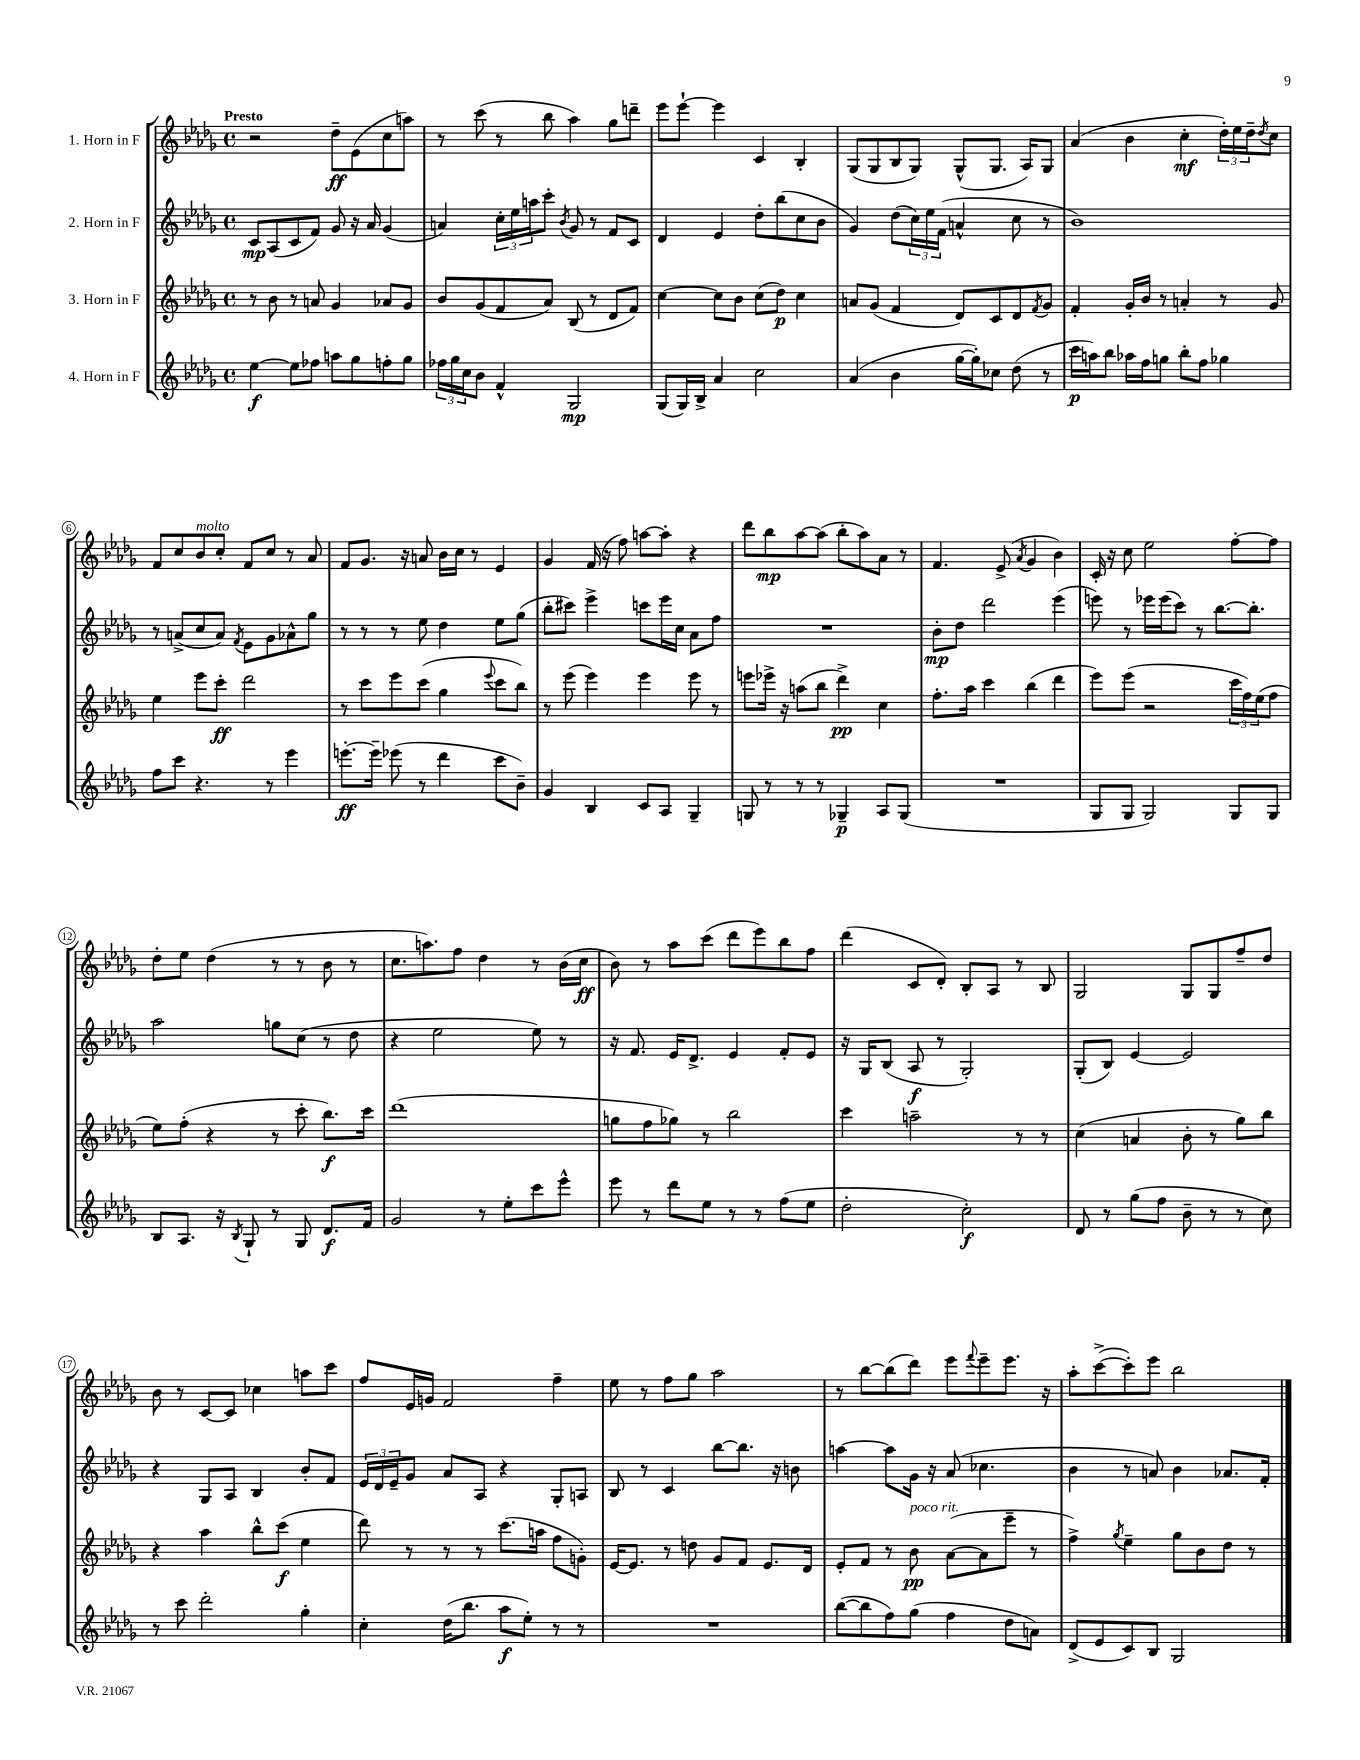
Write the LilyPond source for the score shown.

<<
\new StaffGroup <<
\new Staff = "s0" \with { instrumentName = "1. Horn in F" } {
    \clef treble \key des \major \defaultTimeSignature \time 4/4 \tempo "Presto"
    r2 des''8--\ff ees'8( c''8 a''8) |
    r8 c'''8( r8 bes''8 aes''4) ges''8 d'''8-- |
    ees'''8 ees'''8~-! ees'''4 c'4 bes4-. |
    ges8( ges8 bes8 ges8) ges8-^( ges8. aes16) ges8 |
    aes'4( bes'4 c''4-.\mf \tuplet 3/2 { des''16-.) ees''16 des''16-- } \acciaccatura { des''8 } c''8 |
    f'8 c''8 bes'8^\markup { \italic "molto" } c''8-. f'8 c''8 r8 aes'8 |
    f'8 ges'8. r16 a'8 bes'16 c''16 r8 ees'4 |
    ges'4 f'16( r16 f''8) a''8~ a''8-. r4 |
    des'''8 bes''8\mp aes''8~ aes''8( bes''8-. aes''8) aes'8 r8 |
    f'4. ees'8->( \acciaccatura { aes'8 } ges'4 bes'4) |
    c'16-. r16 c''8 ees''2 f''8~-. f''8 |
    des''8-. ees''8 des''4( r8 r8 bes'8 r8 |
    c''8. a''8.) f''8 des''4 r8 bes'16( c''16\ff |
    bes'8) r8 aes''8 c'''8( des'''8 ees'''8) bes''8 f''8 |
    des'''4( c'8 des'8-.) bes8-. aes8 r8 bes8 |
    ges2 ges8 ges8 f''8-- des''8 |
    bes'8 r8 c'8~ c'8 ces''4 a''8 c'''8 |
    f''8 ees'16 g'16 f'2 f''4-- |
    ees''8 r8 f''8 ges''8 aes''2 |
    r8 bes''8~ bes''8( des'''8) ees'''8 \appoggiatura { f'''8 } ees'''8-- ees'''8. r16 |
    aes''8-. c'''8~->( c'''8-.) ees'''8 bes''2 \bar "|." |
}
\new Staff = "s1" \with { instrumentName = "2. Horn in F" } {
    \clef treble \key des \major \defaultTimeSignature \time 4/4
    c'8\mp aes8( c'8 f'8) ges'8 r16 aes'16 ges'4( |
    a'4) \tuplet 3/2 { c''16-. ees''16 a''16 } c'''8-. \acciaccatura { bes'8 } ges'8 r8 f'8 c'8 |
    des'4 ees'4 des''8-. bes''8( c''8 bes'8 |
    ges'4) des''8( \tuplet 3/2 { c''16) ees''16 f'16( } a'4-^ c''8 r8 |
    bes'1) |
    r8 a'8->( c''8 a'8) \acciaccatura { f'8 } ees'8 ges'8 aes'8-^ ges''8 |
    r8 r8 r8 ees''8 des''4 ees''8 ges''8( |
    bes''8-. cis'''8) ees'''4-> c'''8 ees'''16 c''16 aes'8 f''8 |
    R1 |
    bes'8-.\mp des''8 des'''2 ees'''4( |
    e'''8) r8 ees'''16 ees'''16( c'''8) r8 bes''8.~ bes''8.-. |
    aes''2 g''8 c''8( r8 des''8 |
    r4 ees''2 ees''8) r8 |
    r16 f'8. ees'16 des'8.-> ees'4 f'8-. ees'8 |
    r16 ges16 bes8( aes8\f r8 ges2-.) |
    ges8-.( bes8) ees'4~ ees'2 |
    r4 ges8 aes8 bes4 bes'8-. f'8 |
    \tuplet 3/2 { ees'16 des'16 ees'16-- } ges'8 aes'8 aes8 r4 ges8-. a8 |
    bes8 r8 c'4 bes''8~ bes''8. r16 b'8 |
    a''4~ a''8 ges'16 r16 aes'8( ces''4. |
    bes'4 r8 a'8) bes'4 aes'8. f'16-. \bar "|." |
}
\new Staff = "s2" \with { instrumentName = "3. Horn in F" } {
    \clef treble \key des \major \defaultTimeSignature \time 4/4
    r8 bes'8 r8 a'8 ges'4 aes'8 ges'8 |
    bes'8 ges'8( f'8 aes'8) bes8( r8 des'8 f'8) |
    c''4~ c''8 bes'8 c''8( des''8\p) c''4 |
    a'8 ges'8( f'4 des'8) c'8 des'8 \acciaccatura { f'8 } ges'8 |
    f'4-. ges'16-. bes'16 r8 a'4-. r8 ges'8 |
    ees''4 ees'''8 c'''8-.\ff des'''2 |
    r8 c'''8 ees'''8 c'''8( ges''4 \appoggiatura { ees'''8 } c'''8 bes''8) |
    r8 ees'''8( ees'''4) ees'''4 ees'''8 r8 |
    e'''8 ees'''16-> r16 a''8( bes''8 des'''4->\pp) c''4 |
    f''8.-. aes''16 c'''4 bes''4( des'''4 |
    ees'''8) ees'''8( r2 \tuplet 3/2 { c'''16 f''16) ees''16( } f''8 |
    ees''8) f''8-.( r4 r8 c'''8-. bes''8.\f) c'''16 |
    des'''1( |
    g''8 f''8 ges''8) r8 bes''2 |
    c'''4 a''2-- r8 r8 |
    c''4( a'4 bes'8-. r8 ges''8) bes''8 |
    r4 aes''4 bes''8-^ c'''8\f( ees''4 |
    des'''8) r8 r8 r8 c'''8.( a''16 f''8 g'8-.) |
    ees'16~ ees'8. r8 d''8 ges'8 f'8 ees'8. des'16 |
    ees'8-. f'8 r8 bes'8\pp^\markup { \italic "poco rit." } aes'8~( aes'8 ees'''8-- r8 |
    f''4->) \acciaccatura { ges''8 } ees''4-- ges''8 bes'8 des''8 r8 \bar "|." |
}
\new Staff = "s3" \with { instrumentName = "4. Horn in F" } {
    \clef treble \key des \major \defaultTimeSignature \time 4/4
    ees''4~\f ees''8 fes''8 a''8 ges''8 f''8-. ges''8 |
    \tuplet 3/2 { fes''16 ges''16 c''16 } bes'8 f'4-^ ges2\mp |
    ges8( ges16) bes16-> aes'4 c''2 |
    aes'4( bes'4 ges''16~ ges''16-.) ces''8 des''8( r8 |
    c'''16\p a''16) bes''8 aes''16 f''16 g''8 bes''8-. f''8 ges''4 |
    f''8 c'''8 r4. r8 ees'''4 |
    e'''8.~-.\ff e'''16-- ees'''8( r8 des'''4 c'''8 bes'8--) |
    ges'4 bes4 c'8 aes8 ges4-- |
    g8 r8 r8 r8 ges4--\p aes8 ges8( |
    R1 |
    ges8 ges8 ges2) ges8 ges8 |
    bes8 aes8. r16 \acciaccatura { bes8 } ges8-! r8 ges8 des'8.\f f'16 |
    ges'2 r8 ees''8-. c'''8 ees'''8-^ |
    ees'''8 r8 des'''8 ees''8 r8 r8 f''8( ees''8 |
    des''2-. c''2-.\f) |
    des'8 r8 ges''8( f''8 bes'8-- r8 r8 c''8) |
    r8 c'''8 des'''2-. ges''4-. |
    c''4-. des''16( bes''8. aes''8\f ees''8-.) r8 r8 |
    R1 |
    bes''8~( bes''8 f''8) ges''8( f''4 des''8 a'8) |
    des'8->( ees'8 c'8) bes8 ges2 \bar "|." |
}
>>
>>
\layout { \context { \Score \override BarNumber.stencil = #(make-stencil-circler 0.1 0.3 ly:text-interface::print) } }
